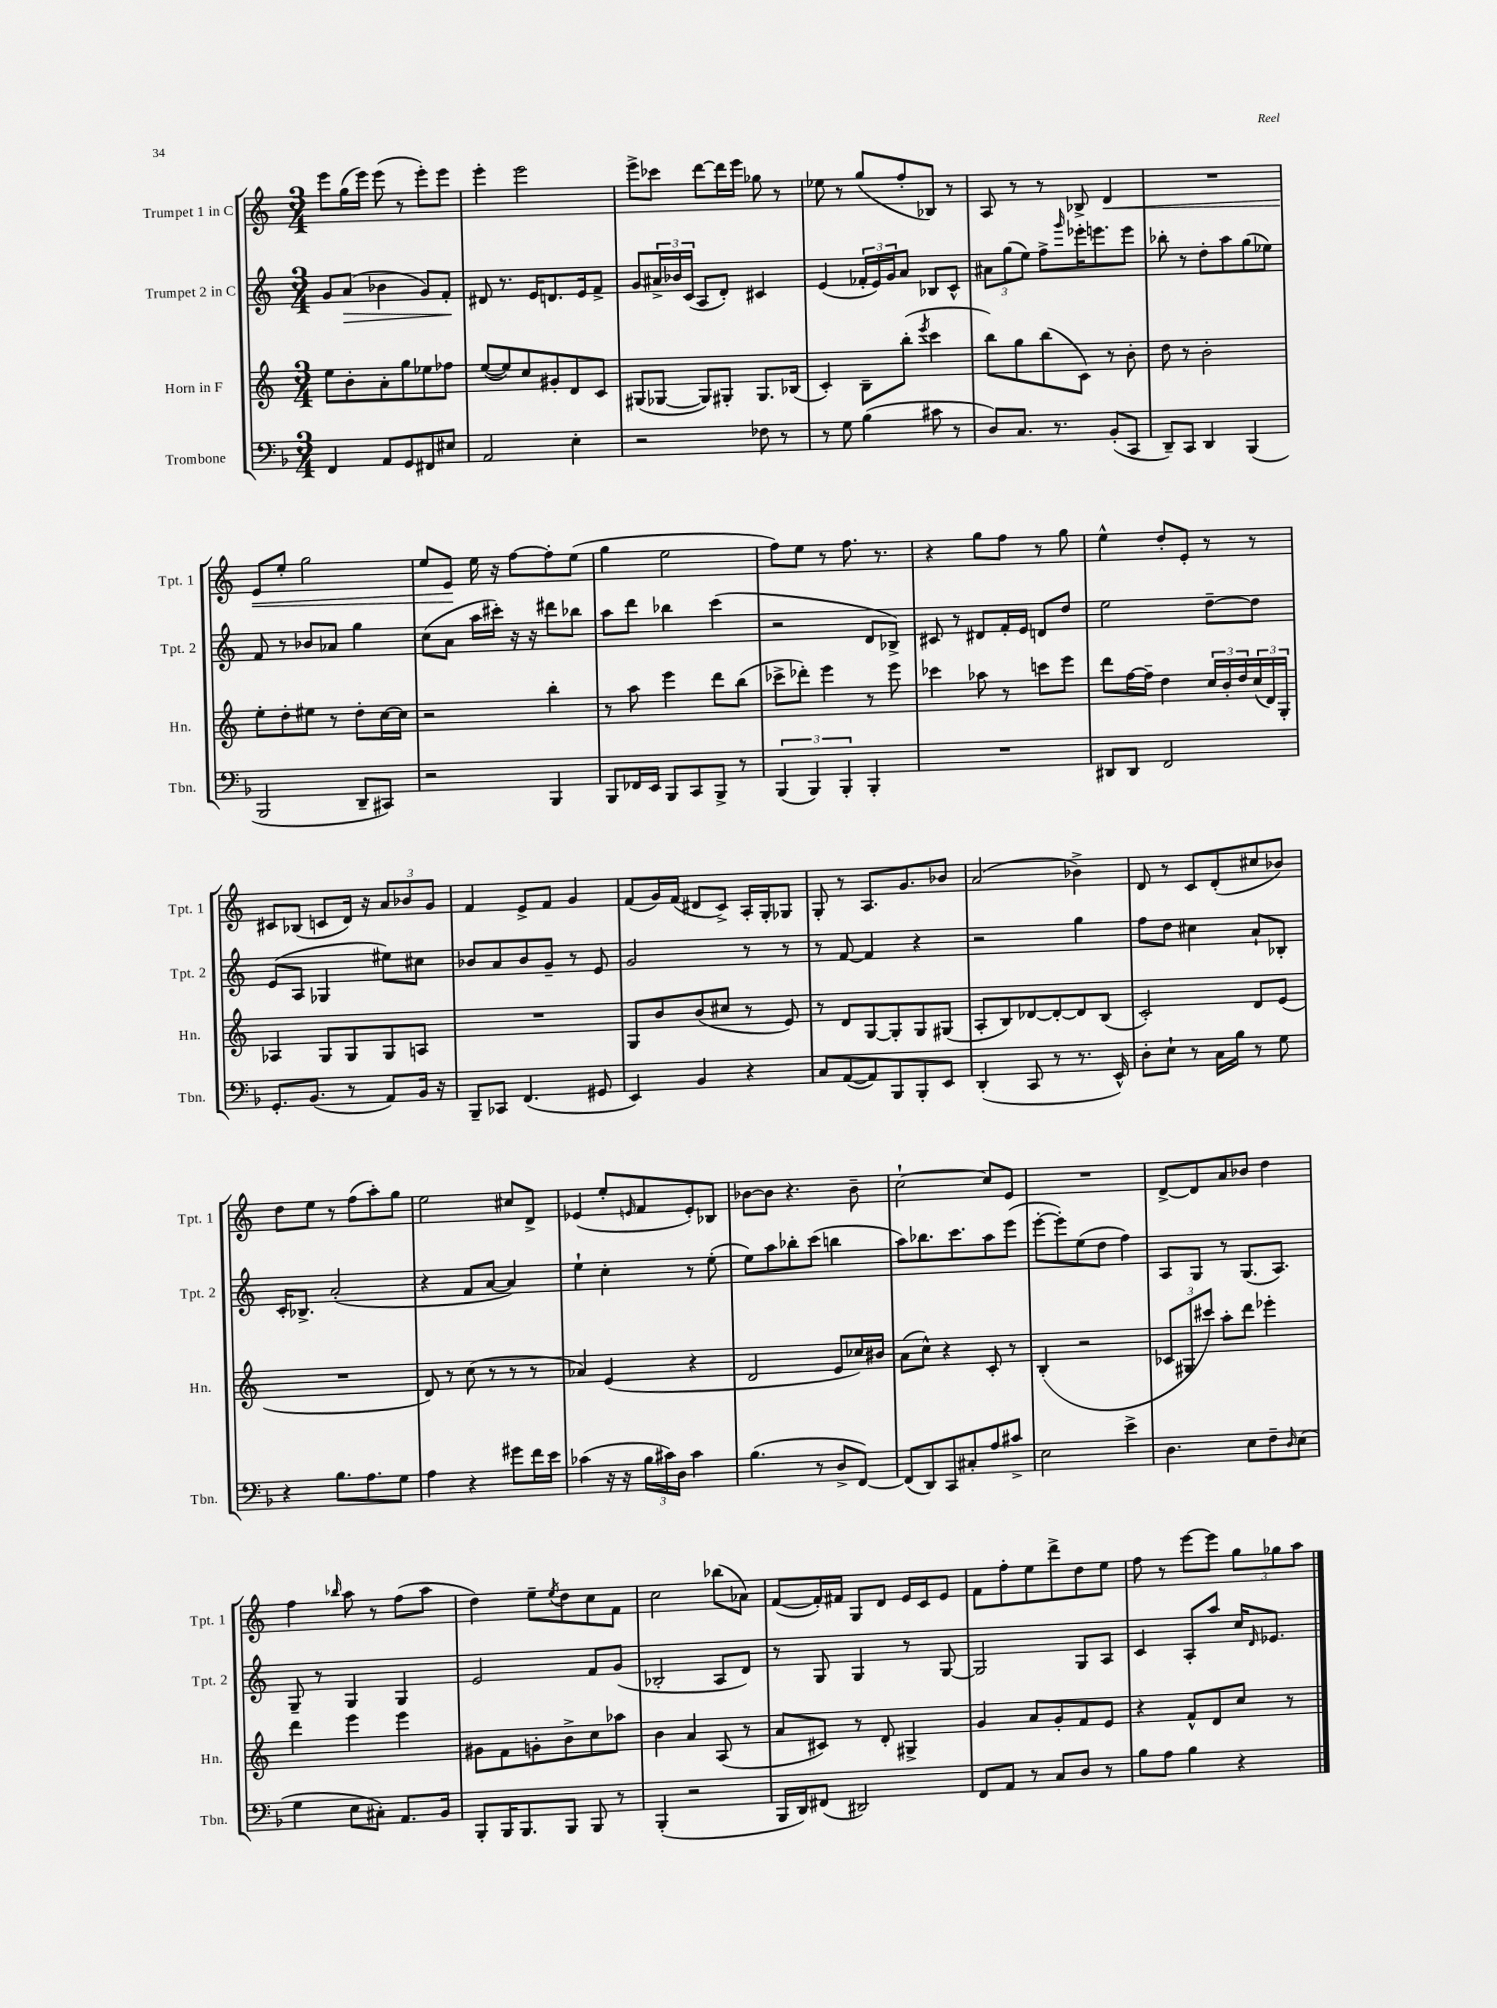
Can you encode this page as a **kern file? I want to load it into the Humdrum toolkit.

**kern	**kern	**kern	**kern
*staff4	*staff3	*staff2	*staff1
*clefF4	*clefG2	*clefG2	*clefG2
*k[b-]	*k[]	*k[]	*k[]
*M3/4	*M3/4	*M3/4	*M3/4
4FF/	8ee\L	8g/L	8eee\L
.	8b'\	(8a/J	(16gg\L
.	.	.	16eee\JJ)
8AA/L	8a'\	4b-\	(8eee\
8GG/	8gg\	.	8r
8FF#/	8ee-\	8g/L)	8eee'\L)
8E#/J	8ff-\J	8f'/J	8eee\J
=	=	=	=
2AA/	([8ee/L	8d#/	4eee'\
.	8ee/])	8.r	.
.	8cc/	.	2eee\
.	.	16e/LK	.
.	8g#'/	8.d/	.
4E'\	8d/	.	.
.	.	16e/k	.
.	8c/J	8f^/J	.
=	=	=	=
2r	(8G#/L	8g/L	8eee^\L
.	[8G-/J	24a#^/L	8ccc-\J
.	.	24b-/	.
.	.	(24c/JJ	.
.	8G-/]L)	8A/L	[8ddd\L
.	8G#'/J	8d'/J)	16ddd\]L
.	.	.	16eee\JJ
8F-\	8.G#/L	4c#/	8gg-\
8r	.	.	8r
.	(16B-/Jk	.	.
=	=	=	=
8r	4c'/)	(4e/	8ee-\
8G\	.	.	8r
(4B-\	8B~\L	24f-'/LL	(8gg/L
.	.	24e/)	.
.	.	24g/J	.
.	(8bb'\J	8a/J	8ff'/
.	8qeee/	.	.
8c#\	4ccc\	8B-/L	8B-/J)
8r	.	8c^^/J	8r
=	=	=	=
8D/L)	8bb\L)	12a#\L	8A/
.	.	(12gg\	.
8.C/J	8gg\	.	8r
.	.	12ee\J)	.
.	(8bb\	8ff^\L	8r
8.r	.	.	.
.	.	16qqggg/	.
.	8c\J)	16eee-'\K	8B-^/
.	.	8.eee\	.
(8BB-'/L	8r	.	4d/
8CC/J	8b'\	8eee\J	.
=	=	=	=
8DD~/L)	8dd\	8bb-'\	2.r
8CC/J	8r	8r	.
4DD/	2b'\	8dd'\L	.
.	.	8aa\	.
(4BBB-/	.	(8gg\	.
.	.	8ee-\J)	.
=	=	=	=
2BBB-/	8ee'\L	8f/	8e/L
.	8dd'\	8r	8ee'/J
.	8ee#\J	8b-/L	2gg\
.	8r	8a-/J	.
8DD~/L	8dd'\L	4gg\	.
8CC#/J)	[16cc\L	.	.
.	16cc\]JJ	.	.
=	=	=	=
2r	2r	(8cc\L	8ee/L
.	.	8a\J	8e/J
.	.	16aa\LL	16ee\
.	.	16ccc#'\JJ)	16r
.	.	16r	[8ff\L
.	.	16r	.
4BBB-/	4bb'\	8ddd#\L	8ff'\]
.	.	8bb-\J	(8ee\J
=	=	=	=
8BBB-/L	8r	8aa\L	4gg\
16FF-/L	8aa\	8ddd\J	.
16EE/JJ	.	.	.
8BBB-/L	4eee\	4bb-\	2ee\
8CC/	.	.	.
8BBB-^/J	8ddd\L	(4ccc\	.
8r	(8bb\J	.	.
=	=	=	=
(6BBB-/	8ccc-^\L	2r	8ff\L)
.	8ddd-'\J)	.	8ee\J
6BBB-/)	.	.	.
.	4eee\	.	8r
6BBB-'/	.	.	.
.	.	.	8.ff\
4BBB-'/	8r	8d/L	.
.	.	.	8.r
.	8eee\	8B-^/J)	.
=	=	=	=
2.r	4ccc-\	8c#/	4r
.	.	8r	.
.	8aa-\	8d#/L	8gg\L
.	8r	16f'/L	8ff\J
.	.	16e/JJ	.
.	8ccc\L	8d/L	8r
.	8eee\J	8dd/J	8gg\
=	=	=	=
8DD#/L	8ddd\L	2ee\	4ee^^\
8DD#/J	[16ff\L	.	.
.	16ff~\]JJ	.	.
2FF/	4dd\	.	8dd'/L
.	.	.	8e'/J
.	24cc/LL	[8dd~\L	8r
.	24b'/	.	.
.	24dd/	.	.
.	(24cc/	8dd\]J	8r
.	24d/)	.	.
.	24G'/JJ	.	.
=	=	=	=
8.GG'/L	4A-/	(8e/L	8c#/L
.	.	8A/J	(8B-/J
(8.BB-/J	.	.	.
.	8G/L	4G-/	8c/L
8r	8G/	.	16d/Jk)
.	.	.	16r
8AA/L)	8G/	8ee#\L)	12a/L
.	.	.	12b-/
16BB-/Jk	8A/J	8cc#\J	.
.	.	.	12g/J
16r	.	.	.
=	=	=	=
8BBB-~/L	2.r	8b-/L	4f/
8CC-/J	.	8a/	.
(4.FF/	.	8b-/	8e^/L
.	.	8g~/J	8f/J
.	.	8r	4g/
8GG#/	.	8e/	.
=	=	=	=
4EE/)	8G/L	2g/	(8f/L
.	8b/	.	16g/L)
.	.	.	(16f/JJ
4BB-/	(8b/	.	8d#/L
.	8cc#/J	.	8c^/J)
4r	8r	8r	16A'/LL
.	.	.	16G'/J
.	8e/)	8r	8G-/J
=	=	=	=
8C/L	8r	8r	8G'/
([8AA/	8d/L	[8f/	8r
8AA/])	[8G/	4f/]	8.A/L
8BBB-/	8G'/]	.	.
.	.	.	8.g/
8BBB-'/	8G/	4r	.
8EE/J	(8G#/J	.	8b-/J
=	=	=	=
(4DD'/	8A'/L	2r	(2a/
.	8B/)	.	.
8CC/	[8d-/	.	.
8r	8d-'/_	.	.
8.r	8d-/]	4gg\	4b-^\)
.	(8B/J	.	.
16EE^^/)	.	.	.
=	=	=	=
8D'\L	2c'/)	8ff\L	8d/
8E`\J	.	8dd\J	8r
8r	.	4cc#\	8c/L
16C\LL	.	.	(8d'/
16B-\JJ	.	.	.
8r	8d/L	8a`/L	8cc#/
8G\	(8e/J	8B-'/J	8b-/J)
=	=	=	=
4r	2.r	16c'/LK	8dd\L
.	.	8.B-^/J	.
.	.	.	8ee\J
8.B-\L	.	(2a'/	8r
.	.	.	(8ff\L
8.A\	.	.	.
.	.	.	8aa'\)
8G\J	.	.	8gg\J
=	=	=	=
4A\	8d/)	4r	2ee\
.	8r	.	.
4r	(8cc\	8f/L	.
.	8r	[8a/J	.
8g#\L	8r	4a/])	8cc#/L
16f\L	8r	.	8d^/J
16e\JJ	.	.	.
=	=	=	=
(4c-\	4a-/)	4ee`\	(4e-/
16r	(4e/	4cc'\	8ee'/L
16r	.	.	.
.	.	.	16qqe/
24B-\LL	.	.	8f/
24c#\)	.	.	.
24D\JJ	.	.	.
4c#\	4r	8r	8e'/)
.	.	(8ee'\	8B-/J
=	=	=	=
(4.B-\	2d/	8ee\L)	[8b-\L
.	.	8aa\	8b-\]J
.	.	8bb-'\	4.r
8r	.	(8ccc\J	.
8D^/L	8e/L	4bb\	.
[8FF/J)	16cc-/L)	.	8b-~\
.	16b#/JJ	.	.
=	=	=	=
(8FF/]L	(8a\L	8aa\L)	[2cc`\
8DD/)	8cc^^\J)	8.bb-\	.
8CC/	4r	.	.
.	.	8.ccc\	.
8C#'/	.	.	.
8A/	8c'/	8aa\	8cc/]L
8c#^/J	8r	(8eee\J	8e/J
=	=	=	=
2E\	(4B'/	[8eee'\L	2.r
.	.	8eee'\])	.
.	2r	(8ee\	.
.	.	8dd\J	.
4e^\	.	4ff\)	.
=	=	=	=
4.D\	12c-/L	8A/L	[8d^/L
.	12G#/	.	.
.	.	8G/J	8d/]
.	12ccc#/J)	.	.
.	8aa'\L	8r	8a/
8E\L	8ddd\J	(8.G/L	8b-/J
8F~\	4eee-'\	.	4dd\
.	.	8.A/J)	.
16qqD/	.	.	.
(8E\J	.	.	.
=	=	=	=
4G\	4ddd\	8G~/	4ff\
.	.	8r	.
.	.	.	16qqbb-/
8E\L	4eee\	4G/	8aa\
8C#'\J)	.	.	8r
8.AA/L	4eee\	4G/	(8ff\L
.	.	.	8aa\J
16BB-/Jk	.	.	.
=	=	=	=
8BBB-'/L	8g#\L	2e/	4dd\)
16BBB-/K	8f\	.	.
8.BBB-/	.	.	.
.	8g'\	.	8ee~\L
.	.	.	8qee/
8BBB-/J	8b^\	.	8dd\
8BBB-/	8cc\	8f/L	8cc\
8r	8aa-\J	(8g/J	8f\J
=	=	=	=
(4BBB-'/	4b\	2B-'/	2cc\
2r	4a/	.	.
.	(8A/	8A/L	(8bb-\L
.	8r	8d/J)	8a-\J)
=	=	=	=
16BBB-/LL	8a/L	8r	([8f/L
16DD/J)	.	.	.
(8FF#/J	8c#/J)	8G/	16f'/]L)
.	.	.	16f#/JJ
2DD#/)	8r	4G/	8G/L
.	8d'/	.	8d/J
.	4G#^/	8r	16e/LL
.	.	.	16c/J
.	.	[8G/	8e/J
=	=	=	=
8FF/L	4g/	2G/]	8f\L
8AA/J	.	.	8ff'\
8r	8a/L	.	8ee\
8C/L	8g'/	.	8ddd^\
8D/J	8f/	8G/L	8dd\
8r	8e/J	8A/J	8ee\J
=	=	=	=
8B-\L	4r	4c/	8ff\
8A\J	.	.	8r
4B-\	8f^^/L	8A'/L	[8eee\L
.	8d/	8aa/J	8eee\]J
4r	8cc/J	16cc/LK	12gg\L
.	.	16qqd/	.
.	.	8.e-/J	.
.	.	.	12gg-\
.	8r	.	.
.	.	.	12aa\J
==	==	==	==
*-	*-	*-	*-
